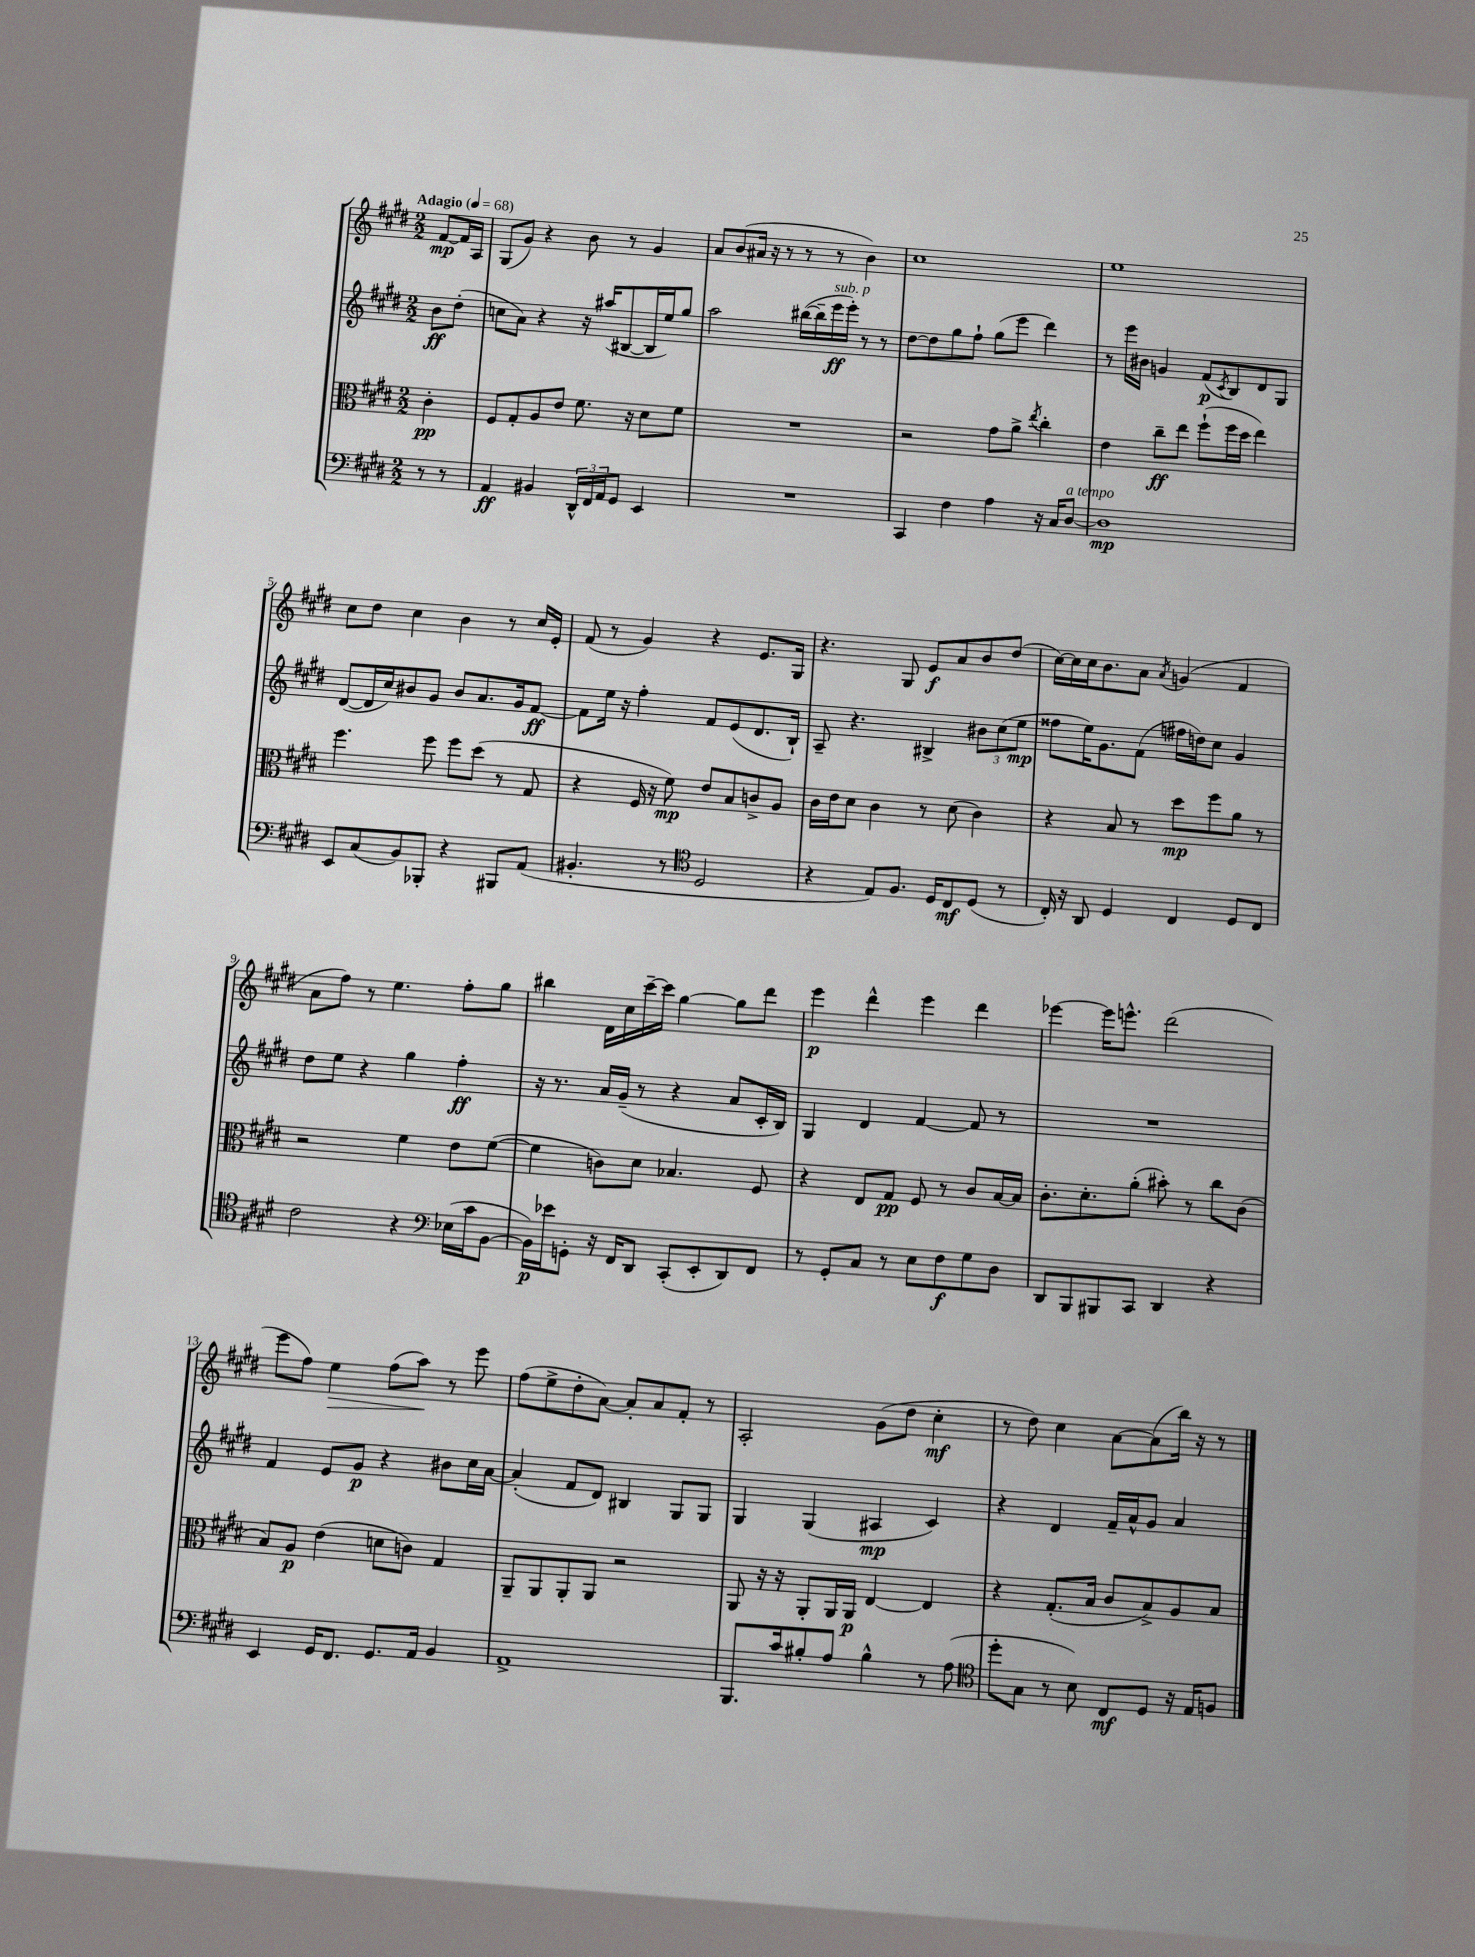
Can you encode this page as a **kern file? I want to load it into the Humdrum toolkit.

**kern	**dynam	**kern	**dynam	**kern	**dynam	**kern	**dynam
*part4	*part4	*part3	*part3	*part2	*part2	*part1	*part1
*staff4	*staff4	*staff3	*staff3	*staff2	*staff2	*staff1	*staff1
*clefF4	*	*clefC3	*	*clefG2	*	*clefG2	*
*k[f#c#g#d#]	*	*k[f#c#g#d#]	*	*k[f#c#g#d#]	*	*k[f#c#g#d#]	*
*M2/2	*	*M2/2	*	*M2/2	*	*M2/2	*
*MM68	*	*MM68	*	*MM68	*	*MM68	*
=	=	=	=	=	=	=	=
!	!	!	!	!	!	!LO:TX:a:B:t=Adagio	!
8r	.	4c#'\	pp	8b\L	ff	[8f#/L	mp
8r	.	.	.	(8dd#'\J	.	16f#/L]	.
.	.	.	.	.	.	16A/JJ	.
=1	=1	=1	=1	=1	=1	=1	=1
4AA/	ff	8F#/L	.	8ccn\L	.	(8G#/L	.
.	.	8G#'/	.	8a\J)	.	8g#/J)	.
4BB#X/	.	8A/	.	4r	.	4r	.
.	.	8e/J	.	.	.	.	.
24DD#^^/LL	.	8.f#\	.	16r	.	8b\	.
24FF#/	.	.	.	.	.	.	.
.	.	.	.	(16aa#X/KL	.	.	.
24AA/J	.	.	.	.	.	.	.
8GG#/J	.	.	.	[8B#X/	.	8r	.
.	.	16r	.	.	.	.	.
4EE/	.	8d#\L	.	16B#/L]	.	4g#/	.
.	.	.	.	16ee/J)	.	.	.
.	.	8f#\J	.	8gg#/J	.	.	.
=2	=2	=2	=2	=2	=2	=2	=2
1r	.	1r	.	2aa\	.	8a/L	.
.	.	.	.	.	.	(8b/	.
.	.	.	.	.	.	16a#X/Jk	.
.	.	.	.	.	.	16r	.
.	.	.	.	.	.	8r	.
.	.	.	.	([16bb#X\LL	.	8r	.
.	.	.	.	16bb#~\]	.	.	.
!	!	!	!	!LO:TX:a:i:t=sub. p	!	!	!
.	.	.	.	16eee\	ff	8r	.
.	.	.	.	16eee'\JJ)	.	.	.
.	.	.	.	8r	.	4b\)	.
.	.	.	.	8r	.	.	.
=3	=3	=3	=3	=3	=3	=3	=3
4CC#/	.	2r	.	[8dd#\L	.	1cc#	.
.	.	.	.	8dd#\]	.	.	.
4F#\	.	.	.	8gg#\	.	.	.
.	.	.	.	8ff#`\J	.	.	.
4A\	.	8g#\L	.	(8gg#\L	.	.	.
.	.	8a^\J	.	8eee\J	.	.	.
.	.	8qee/	.	.	.	.	.
16r	.	4cc#'\	.	4ddd#\)	.	.	.
16C#/KL	.	.	.	.	.	.	.
!LO:TX:a:i:t=a tempo	!	!	!	!	!	!	!
[8D#/J	.	.	.	.	.	.	.
=4	=4	=4	=4	=4	=4	=4	=4
1D#]	mp	4e\	.	8r	.	1ee	.
.	.	.	.	16eee\LL	.	.	.
.	.	.	.	16b#X\JJ	.	.	.
.	.	8cc#~\L	ff	4gn/	.	.	.
.	.	8ee\J	.	.	.	.	.
.	.	(8ff#`\L	.	(8f#/L	p	.	.
.	.	.	.	8qc#/	.	.	.
.	.	16ff#\L	.	8B/)	.	.	.
.	.	16dd#\JJ	.	.	.	.	.
.	.	4ee\)	.	8d#/	.	.	.
.	.	.	.	8G#/J	.	.	.
!!LO:LB:g=z
=5	=5	=5	=5	=5	=5	=5	=5
8EE/L	.	4.ff#\	.	([8d#/L	.	8cc#\L	.
(8C#/	.	.	.	16d#/L]	.	8dd#\J	.
.	.	.	.	16cc#/J)	.	.	.
8BB/)	.	.	.	8b#X/	.	4cc#\	.
8BBB-X'/J	.	8ff#\	.	8g#/J	.	.	.
4r	.	8ff#\L	.	8b#/L	.	4b\	.
.	.	(8dd#\J	.	8.a/	.	.	.
8BBB#X/L	.	8r	.	.	.	8r	.
.	.	.	.	16g#/k	.	.	.
(8AA/J	.	8G#/	.	[8f#/J	ff	16cc#/LL	.
.	.	.	.	.	.	16e'/JJ	.
=6	=6	=6	=6	=6	=6	=6	=6
4.BB#X'/	.	4r	.	8f#\L]	.	(8f#/	.
.	.	.	.	16ee\Jk	.	8r	.
.	.	.	.	16r	.	.	.
.	.	16F#/	.	4ff#'\	.	4g#/)	.
.	.	16r	.	.	.	.	.
8r	.	8f#\)	mp	.	.	.	.
*clefC4	*	*	*	*	*	*	*
2D#/	.	8e/L	.	8f#/L	.	4r	.
.	.	8B/	.	(8e/	.	.	.
.	.	8cn^/	.	8.d#/	.	8.e/L	.
.	.	8A/J	.	.	.	.	.
.	.	.	.	16B`/Jk)	.	16G#/Jk	.
=7	=7	=7	=7	=7	=7	=7	=7
4r	.	16c#\LL	.	8A~/	.	4.r	.
.	.	16e\J	.	.	.	.	.
.	.	8d#\J	.	4.r	.	.	.
8E/L)	.	4c#\	.	.	.	.	.
8.F#/J	.	.	.	.	.	8G#/	.
.	.	8r	.	4B#X^/	.	8e/L	f
16D#/KL	.	.	.	.	.	.	.
8C#/	mf	(8d#\	.	.	.	8a/	.
(8D#/J	.	4c#\)	.	12b#X\L	.	8b/	.
.	.	.	.	(12cc#\	.	.	.
8r	.	.	.	.	.	(8dd#/J	.
.	.	.	.	12ee\J	mp	.	.
=8	=8	=8	=8	=8	=8	=8	=8
16C#'/)	.	4r	.	8ff##X\L	.	[16cc#\LL)	.
16r	.	.	.	.	.	16cc#\]	.
8AA/	.	.	.	16ee\K)	.	16cc#\J	.
.	.	.	.	8.g#\	.	8.b\	.
4D#/	.	8B/	.	.	.	.	.
.	.	8r	.	(8f#\J	.	8a\J	.
.	.	.	.	.	.	8qa/	.
4C#/	.	8dd#\L	mp	16ff#X\LL	.	(4gn/	.
.	.	.	.	16ddn\J)	.	.	.
.	.	8ff#\	.	8cc#\J	.	.	.
8D#/L	.	8a\J	.	4g#/	.	4f#/	.
8C#/J	.	8r	.	.	.	.	.
!!LO:LB:g=z
=9	=9	=9	=9	=9	=9	=9	=9
2c#\	.	2r	.	8dd#\L	.	8a\L	.
.	.	.	.	8ee\J	.	8ff#\J)	.
.	.	.	.	4r	.	8r	.
.	.	.	.	.	.	4.ee\	.
4r	.	4f#\	.	4gg#\	.	.	.
*clefF4	*	*	*	*	*	*	*
(16E-X\LL	.	8e\L	.	4ff#'\	ff	8ff#'\L	.
16c#\J	.	.	.	.	.	.	.
[8BB\J	.	([8f#\J	.	.	.	8gg#\J	.
=10	=10	=10	=10	=10	=10	=10	=10
16BB\LL])	p	4f#\]	.	16r	.	4bb#X\	.
16e-X\J	.	.	.	8.r	.	.	.
8GGn'\J	.	.	.	.	.	.	.
16r	.	8cn\L)	.	16a/LL	.	16d#\LL	.
16FF#/KL	.	.	.	(16g#~/JJ	.	16cc#\	.
8DD#/J	.	8d#\J	.	8r	.	[16ccc#~\	.
.	.	.	.	.	.	16ccc#\JJ]	.
(8CC#'/L	.	4.B-X/	.	4r	.	[4gg#\	.
8EE'/	.	.	.	.	.	.	.
8DD#/)	.	.	.	8a/L	.	8gg#\L]	.
8FF#/J	.	8F#/	.	16c#'/L	.	8ddd#\J	.
.	.	.	.	16B/JJ)	.	.	.
=11	=11	=11	=11	=11	=11	=11	=11
8r	.	4r	.	4G#/	.	4eee\	p
8GG#'/L	.	.	.	.	.	.	.
8C#/J	.	8E/L	.	4d#/	.	4ddd#^^\	.
8r	.	8G#/J	pp	.	.	.	.
8E\L	.	8F#/	.	[4f#/	.	4eee\	.
8F#\	f	8r	.	.	.	.	.
8G#\	.	8c#/L	.	8f#/]	.	4ddd#\	.
8D#\J	.	[16B/L	.	8r	.	.	.
.	.	16B/JJ]	.	.	.	.	.
=12	=12	=12	=12	=12	=12	=12	=12
8DD#/L	.	8.c#'\L	.	1r	.	[4eee-X\	.
8BBB/	.	.	.	.	.	.	.
.	.	8.d#'\	.	.	.	.	.
8BBB#X/	.	.	.	.	.	16eee-\KL]	.
.	.	.	.	.	.	8.eeen^^\J	.
8CC#/J	.	(8a'\J	.	.	.	.	.
4DD#/	.	8b#X'\)	.	.	.	(2ddd#\	.
.	.	8r	.	.	.	.	.
4r	.	8cc#\L	.	.	.	.	.
.	.	(8c#\J	.	.	.	.	.
!!LO:LB:g=z
=13	=13	=13	=13	=13	=13	=13	=13
4EE/	.	8B/L)	.	4f#/	.	8eee\L	.
.	.	8A/J	p	.	.	8ff#\J)	.
!	!	!	!	!	!	!	!LO:HP:b
16GG#/KL	.	(4e\	.	8e/L	.	4ee\	>
8.FF#/J	.	.	.	.	.	.	.
.	.	.	.	8g#/J	p	.	.
8.GG#/L	.	8dn\L	.	4r	.	(8ff#\L	.
.	.	8cn\J)	.	.	.	8aa\J)	.
16AA/Jk	.	.	.	.	.	.	.
4BB/	.	4G#/	.	8b#X\L	.	8r	]
.	.	.	.	16cc#\L	.	8eee\	.
.	.	.	.	[16a\JJ	.	.	.
=14	=14	=14	=14	=14	=14	=14	=14
1AA^	.	8AA~/L	.	(4a'/]	.	(8ff#\L	.
.	.	8AA/	.	.	.	8ee^\	.
.	.	8AA'/	.	8f#/L	.	8dd#'\	.
.	.	8AA/J	.	8d#/J)	.	[8a\J)	.
.	.	2r	.	4B#X/	.	8a'/L]	.
.	.	.	.	.	.	8a/	.
.	.	.	.	8G#/L	.	8f#'/J	.
.	.	.	.	8G#/J	.	8r	.
=15	=15	=15	=15	=15	=15	=15	=15
8.BBB/L	.	8AA/	.	4G#/	.	2A'/	.
.	.	16r	.	.	.	.	.
16c#/k	.	16r	.	.	.	.	.
8B#X'/	.	8AA'/L	.	(4G#/	.	.	.
8A/J	.	16AA/L	.	.	.	.	.
.	.	16AA/JJ	p	.	.	.	.
4B#^^\	.	[4E/	.	4A#X/	mp	(8g#\L	.
.	.	.	.	.	.	8dd#\J	.
8r	.	4E/]	.	4c#/)	.	4cc#'\	mf
(8A\	.	.	.	.	.	.	.
=16	=16	=16	=16	=16	=16	=16	=16
*clefC4	*	*	*	*	*	*	*
8dd#'\L	.	4r	.	4r	.	8r	.
8G#\J	.	.	.	.	.	8dd#\)	.
8r	.	(8.G#'/L	.	4d#/	.	4cc#\	.
8B\)	.	.	.	.	.	.	.
.	.	16B/Jk	.	.	.	.	.
8C#/L	mf	8c#/L	.	16f#~/LL	.	[8a\L	.
.	.	.	.	16a^^/J	.	.	.
8D#/J	.	8B^/)	.	8g#/J	.	(8a\]	.
16r	.	8A/	.	4a/	.	16bb\Jk)	.
16E/KL	.	.	.	.	.	16r	.
8Fn/J	.	8B/J	.	.	.	8r	.
==	==	==	==	==	==	==	==
*-	*-	*-	*-	*-	*-	*-	*-
